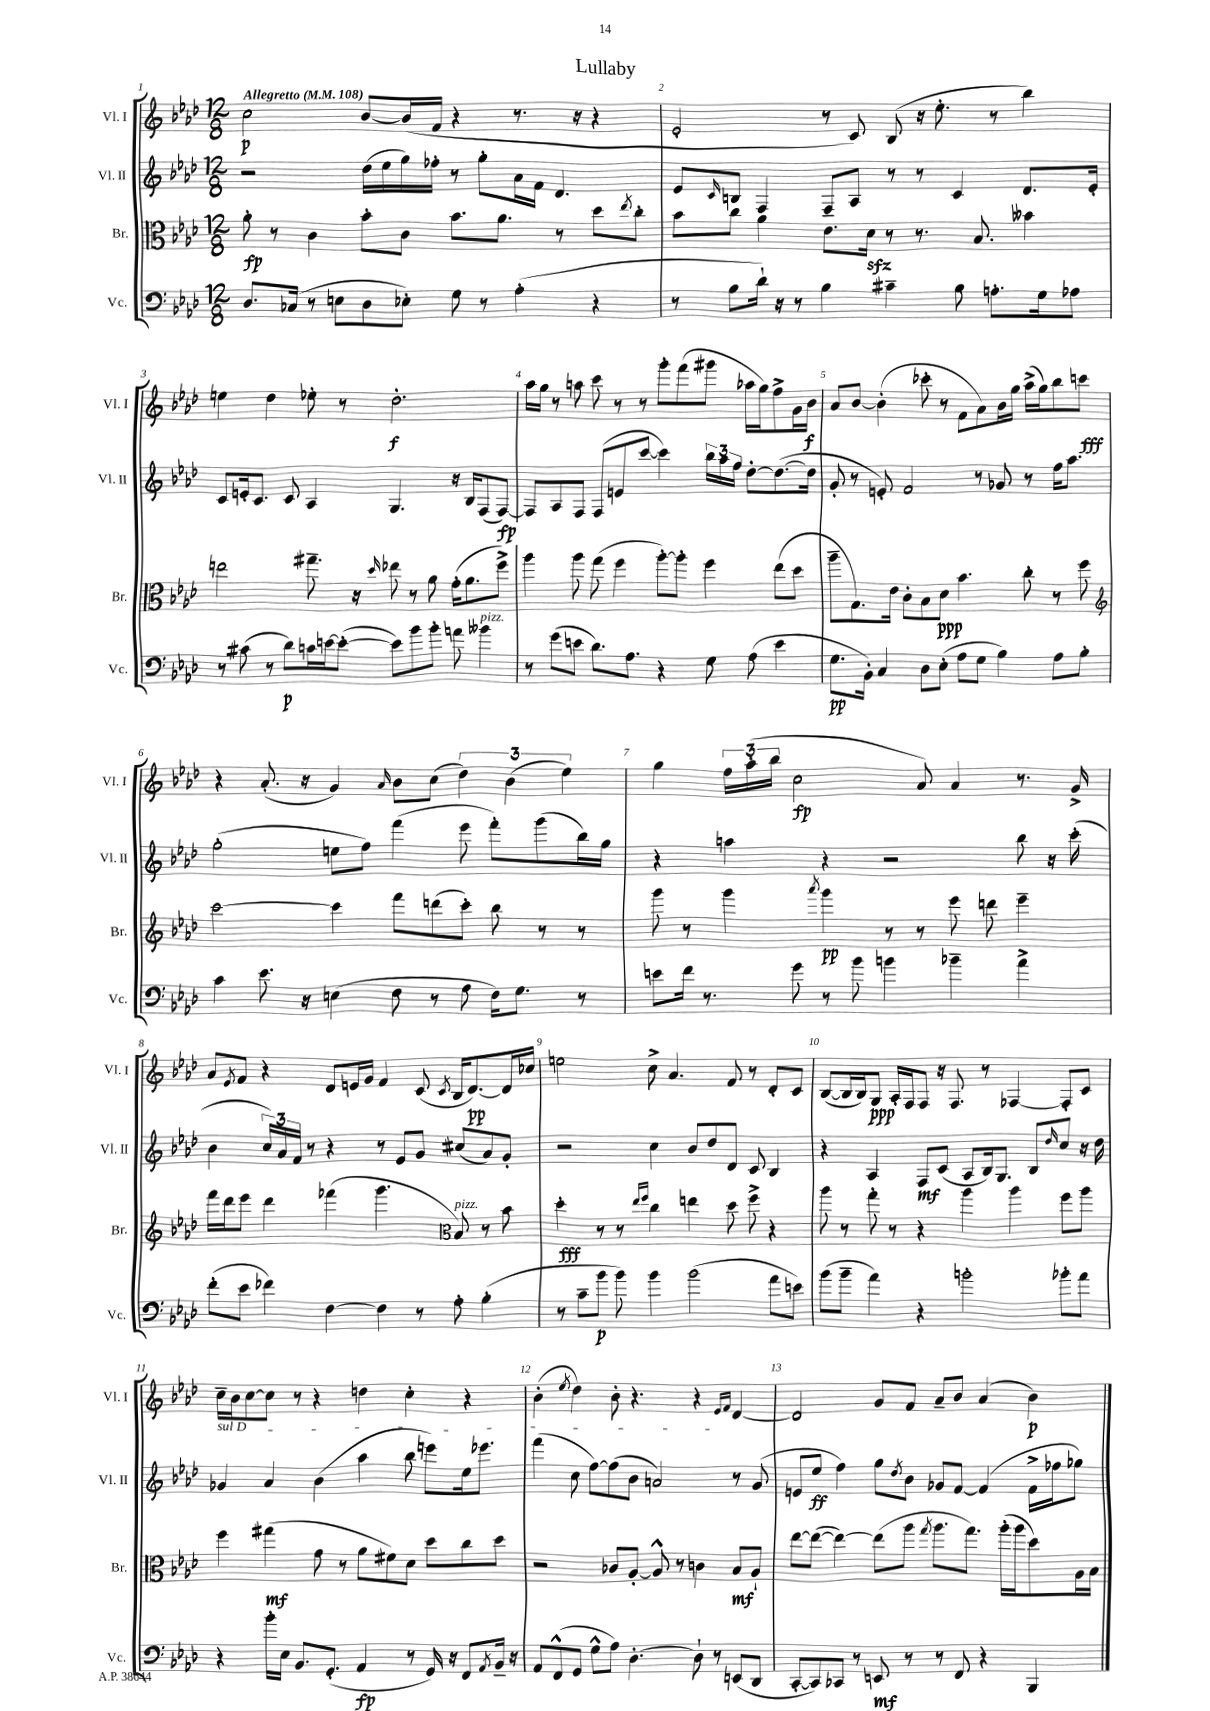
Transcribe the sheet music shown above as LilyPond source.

\header { title = "Lullaby" }
<<
\new StaffGroup <<
\new Staff = "s0" \with { instrumentName = "Vl. I" shortInstrumentName = "Vl. I" } {
    \clef treble \key aes \major \numericTimeSignature \time 12/8 \tempo "Allegretto" 4 = 108
    c''2\p bes'8~ bes'16( f'16 r4 r8. r16 r4 |
    ees'2-. r8 c'8) bes8( r16 ees''8.-. r8 bes''4) |
    e''4 des''4 ees''8-. r8 des''2.-.\f |
    aes''16 g''16 r8 a''8 c'''8 r8 r8 g'''8-. f'''8( gis'''8 aes''16 g''16) f''8-> g'16 bes'16\f |
    aes'8 bes'8~ bes'4-.( ces'''8-. r8 f'8 aes'8) bes'16 g''16 aes''16->( g''16) bes''8 c'''8\fff |
    r4 aes'8.-.( r16 g'4) \grace { aes'16 } bes'8 c''8( \tuplet 3/2 { des''4) bes'4( ees''4) } |
    g''4 \tuplet 3/2 { f''16 aes''16-.( bes''16 } c''2\fp aes'8) aes'4 r8. g'16-> |
    aes'8 \acciaccatura { ees'8 } f'8 r4 des'8 e'16 g'16 f'4 c'8( \acciaccatura { c'8 } bes16 des'8.~\pp) des'16 ces''16 |
    e''2 c''8-> aes'4. f'8 r8 des'8-. c'8 |
    bes8~( bes16 bes16) g8\ppp aes16-. f16 f8 r16 f8. r8 fes4~ fes8-. c'8 |
    c''16-- bes'16 c''8~ c''8 r8 r4 d''4 c''4-. r4 |
    bes'4-.( \acciaccatura { ees''8 } des''4) bes'8-. r4. r4 \grace { ees'16 f'16 } des'4~ |
    des'2 g'8 f'8 aes'8-- bes'8 aes'4( bes'4\p) \bar "|." |
}
\new Staff = "s1" \with { instrumentName = "Vl. II" shortInstrumentName = "Vl. II" } {
    \clef treble \key aes \major \numericTimeSignature \time 12/8
    r2 des''16( ees''16 g''16) fes''16-. r8 g''8-. aes'16 f'16 des'4. |
    ees'8 \grace { c'16 } b8 f4 f8-- aes8 r8 r8 c'4 des'8. ees'16-. |
    c'8 e'16-. c'8. c'8 aes4 g4. r16 bes16 f8( f8~\fp) |
    f8 aes8 f8 f8( e'8 c'''8~ c'''4) \tuplet 3/2 { bes''16 aes''16 f''16 } des''8~-. des''8.~( des''16 |
    g'8-. r8 e'8-.) f'2 r8 ges'8 r8 f''16 aes''8. |
    g''2-.( e''8 f''8) f'''4( ees'''8 f'''8-.) g'''8( bes''16) g''16 |
    r4 a''4 r4 r2 bes''8 r16 c'''16-.( |
    bes'4 \tuplet 3/2 { c''16) aes'16 f'16 } r8 r4 r8 ees'8 g'8 cis''8( aes'8) g'8-. |
    r2 c''4 bes'8 des''8 des'8 c'8 bes4 |
    r4 aes4 f8\mf c'8( aes8 bes16) g8. bes8 \grace { des''16 } c''8 r16 des''16 |
    \once \override TextSpanner.bound-details.left.text = \markup { \italic "sul D" } ges'4\startTextSpan aes'4 bes'4( aes''4 bes''8 e'''8) ees''16 ees'''8. |
    f'''4( c''8 f''8~) f''8( bes'8 a'2\stopTextSpan) r8 g'8( |
    e'8 ees''8\ff f''4) g''8 \acciaccatura { des''8 } bes'8 ges'8 f'8~ f'4( f'16-> fes''16 ges''8) \bar "|." |
}
\new Staff = "s2" \with { instrumentName = "Br." shortInstrumentName = "Br." } {
    \clef alto \key aes \major \numericTimeSignature \time 12/8
    aes'8-.\fp r8 c'4 bes'8-. c'8 bes'8. aes'8. r8 des''8 \acciaccatura { ees''8 } c''8-. |
    bes'8 c''8 aes'4 ees'8. des'16\sfz r8 r8. bes8. beses'4 |
    e''2 gis''8.-- r16 \grace { des''16 } ees''8 r8 aes'8 g'16-.( aes'8. f''8->) |
    aes''4 aes''8 g''8( f''4 aes''8~-.) aes''8-. f''4 ees''8( des''8 |
    aes''8-- g8.) ees'16 c'8-. bes8 des'8\ppp bes'4. c''8-. r8 f''8 |
    \clef treble c'''2~ c'''4 f'''8 d'''8( c'''8-.) bes''8 r8 r8 |
    g'''8 r8 g'''4 \acciaccatura { aes'''8 } g'''4\pp r8 r8 ees'''8 d'''8 ees'''4-- |
    f'''16 des'''16 ees'''8 des'''4 fes'''4( g'''4. \clef alto bes8^\markup { \italic "pizz." }) r8 bes'8 |
    des''4-.\fff r8 r8 \grace { ees''16 f''16 } c''4 e''4 des''8 f''8-> r4 |
    aes''8 r8 g''8-. r8 r4 aes''4 aes''4 f''8 aes''8 |
    f''4 gis''4\mf( g'8 r8 aes'8 fis'8) des'8 des''8 c''8 des''8 |
    r2 ces'8 aes8~-. aes8-^ r8 c'4 bes8\mf aes8-! |
    ees''8~ ees''8~( ees''4~) ees''8( aes''8 \acciaccatura { g''8 } aes''8. g''8.) aes''16-.( aes''16 des''8) aes16 bes16 \bar "|." |
}
\new Staff = "s3" \with { instrumentName = "Vc." shortInstrumentName = "Vc." } {
    \clef bass \key aes \major \numericTimeSignature \time 12/8
    des8. ces16( r8 e8 des8 ees8-.) g8 r8 aes4-.( r4 |
    r8 bes8 des'16-!) r16 r8 bes4 cis'4-- bes8 a8.-. g16 aes8 |
    r8 cis'8( r8 des'8\p) c'16 e'16~ e'8~-.( e'8) bes'8 bes'8-. a'8 beses'4^\markup { \italic "pizz." } |
    r8 g'8( e'8 des'8.) aes8. r4 g8 aes8( e'4 |
    g8.\pp bes,16-.) c4 des8 ees8-.( aes8 g8 bes4) aes8 bes8-. |
    c'4 ees'8. r16 e4( f8 r8 aes8 f16) g8. r8 |
    e'8 f'16 r8. g'8 r8 bes'8 b'4 bes'4-- aes'4-> |
    f'8-.( ees'8 fes'4) f4~ f4 r8 aes8-. bes4-.( |
    r8 c'8-- bes'8\p bes'8) bes'4 bes'2( aes'8 e'8) |
    bes'8( bes'8-- aes'4) r4 b'2-. bes'8-. aes'8 |
    r4 bes'16-. ees16 bes,8. g,8.-.( aes,4\fp r8 g,16) r16 f,8 \acciaccatura { aes,8 } bes,16-- r16 |
    aes,8 f,8-^( g,8 g8-^ aes8) des4.~-. des8-! r8 e,8( des,8 |
    c,8~-. c,8) ces,8 r8 e,8\mf r8 r8 f,8 r4 bes,,4 \bar "|." |
}
>>
>>
\layout { \context { \Score \override BarNumber.break-visibility = ##(#f #t #t) barNumberVisibility = #all-bar-numbers-visible } }
